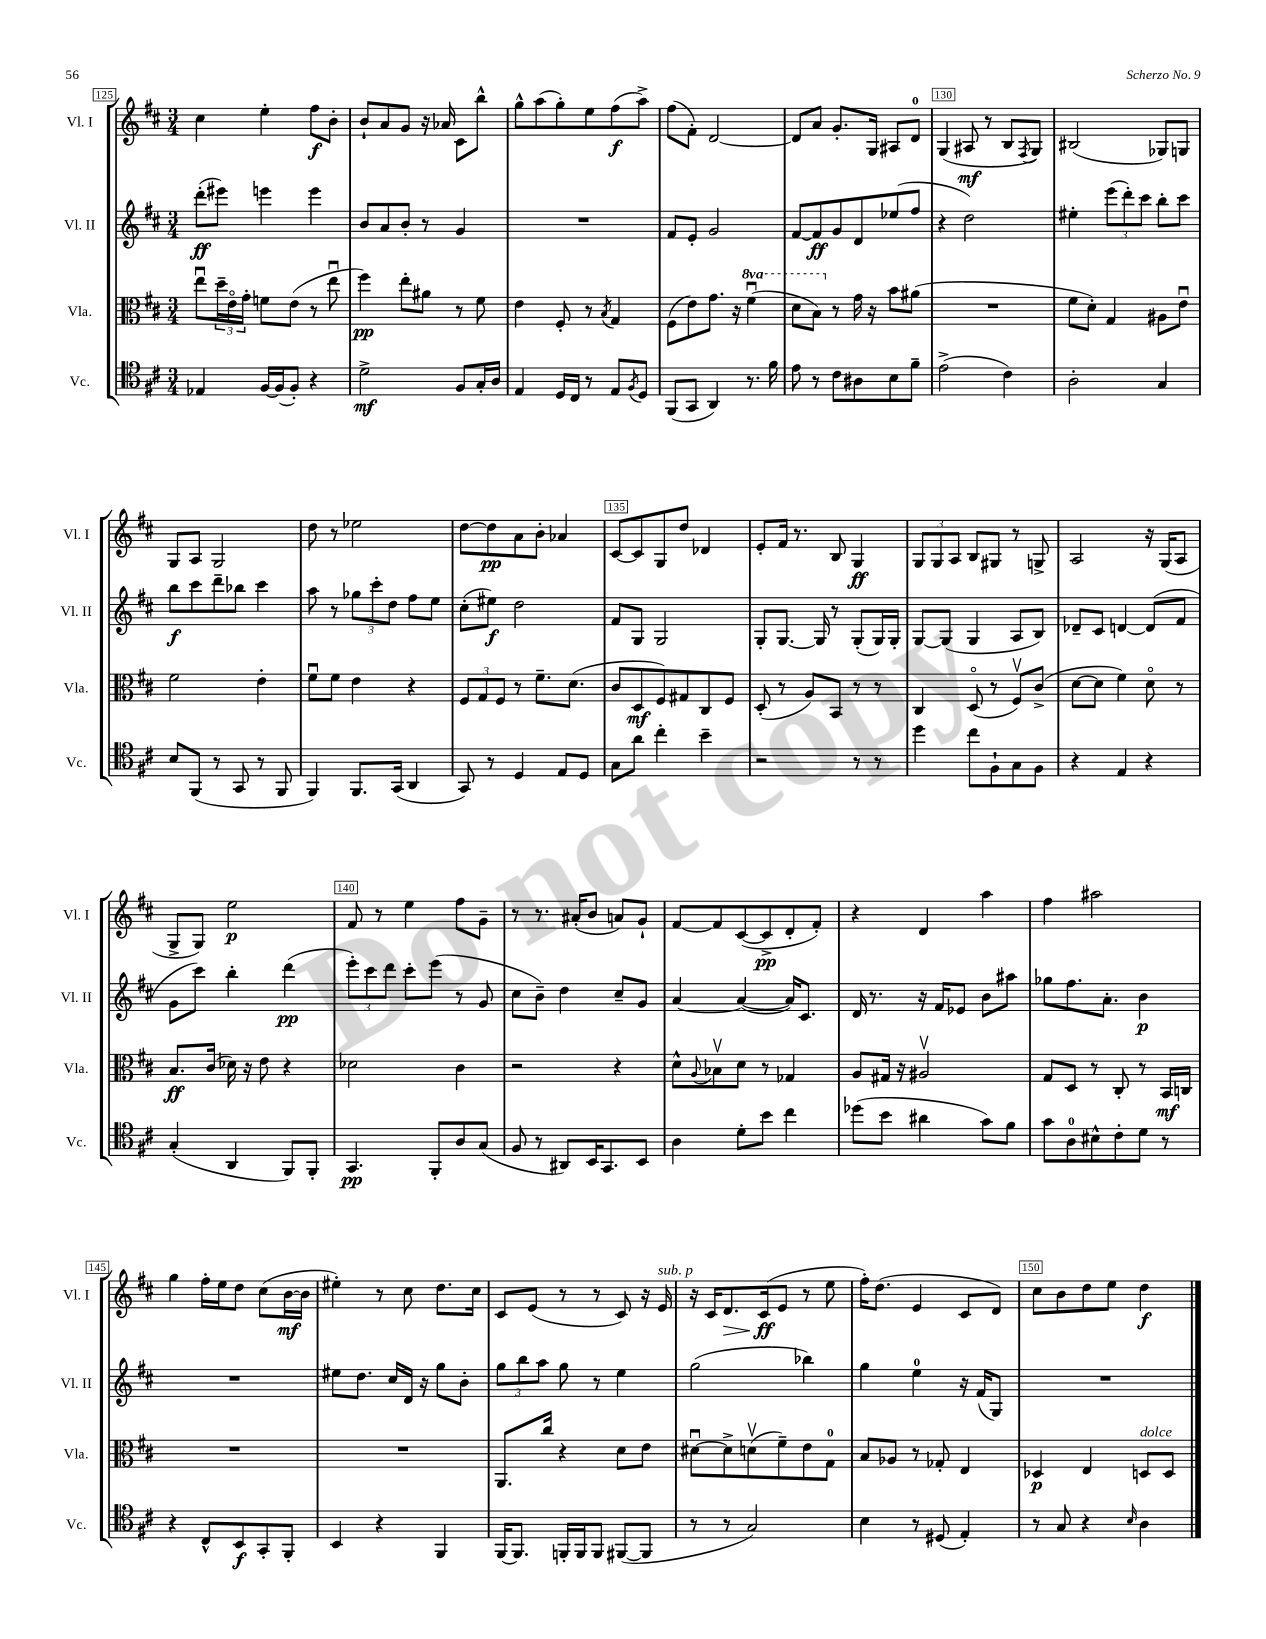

**kern	**kern	**kern	**kern
*staff4	*staff3	*staff2	*staff1
*clefC4	*clefC3	*clefG2	*clefG2
*k[f#c#]	*k[f#c#]	*k[f#c#]	*k[f#c#]
*M3/4	*M3/4	*M3/4	*M3/4
4E-/	8eeu\L	(8ddd'\L	4cc#\
.	24dd~\L	8eee#\J)	.
.	24eo\	.	.
.	24g'\JJ	.	.
[16F#/LL	8f\L	4eee\	4ee'\
(16F#/]J	.	.	.
8F#'/J)	(8e\J	.	.
4r	8r	4eee\	8ff#\L
.	8eeu\	.	8b'\J
=	=	=	=
2d^\	4ff#\)	8b/L	8b`/L
.	.	8a/	8a/
.	8ee'\L	8b'/J	8g/J
.	8a#\J	8r	16r
.	.	.	16a-/
8F#/L	8r	4g/	8c#\L
16G'/L	8f#\	.	8bb^^\J
16A/JJ	.	.	.
=	=	=	=
4E/	4e\	2.r	8gg^^\L
.	.	.	(8aa\
16D/LL	8F#'/	.	8gg'\)
16C#/JJ	.	.	.
8r	8r	.	8ee\
.	8qB/	.	.
8E/L	4G/	.	(8ff#\
8qF#/	.	.	.
8D/J	.	.	8aa^\J)
=	=	=	=
(8FF#/L	(8F#\L	8f#/L	(8ff#\L
8GG/J	8e\)	8e'/J	8f#'\J)
4AA/)	8.g\J	2g/	[2d/
.	16r	.	.
8.r	(4ff#u\	.	.
16f#\	.	.	.
=	=	=	=
8e\	8dd\L	[8f#/L	8d/]L
8r	8b\J)	8f#/]	8a/J
8c#\L	8r	8g/	8.g'/L
8A#\	16g\	8d/	.
.	16r	.	16G/Jk
8B\	8b\L	(8ee-/	8A#/L
8f#~\J	(8a#\J	8ff#/J	8d/J
=	=	=	=
(2e^\	2.r	4r	(4G/
.	.	2dd\)	8A#/
.	.	.	8r
4c#\)	.	.	8B/L
.	.	.	8qF#/
.	.	.	8G/J)
=	=	=	=
2A'\	8f#\L	4ee#'\	(2B#/
.	8d'\J)	.	.
.	4G/	(12eee\L	.
.	.	12ddd'\)	.
.	.	12ccc#\J	.
4G/	8A#\L	8bb'\L	8G-/L)
.	8eu\J	8ccc#\J	8G/J
=	=	=	=
8B/L	2f#\	8bb\L	8G/L
(8FF#/J	.	8ccc#\	8A/J
8r	.	8ddd~\	2G/
8GG/	.	8bb-\J	.
8r	4e'\	4ccc#\	.
8FF#/	.	.	.
=	=	=	=
4FF#/)	8f#u\L	8aa\	8dd\
.	8f#\J	8r	8r
8.FF#/L	4e\	12gg-\L	2ee-\
.	.	12ccc#'\	.
.	.	12dd\J	.
(16GG/Jk	.	.	.
4AA/	4r	8ff#\L	.
.	.	8ee\J	.
=	=	=	=
8GG/)	12F#/L	(8cc#'\L	[8dd\L
.	12G/	.	.
8r	.	8ee#\J)	8dd\]
.	12F#/J	.	.
4D/	8r	2dd\	8a\
.	8.f#~\L	.	8b'\J
8E/L	.	.	4a-/
.	(8.d\J	.	.
8D/J	.	.	.
=	=	=	=
8G\L	8c#/L	8f#/L	[8c#/L
8a\J	8D/	8G/J	8c#/]
4cc#'\	8F#/)	2G/	8G/
.	8G#/	.	8dd/J
4b~\	8C#/	.	4d-/
.	8F#/J	.	.
=	=	=	=
2r	(8D'/	8G'/L	8e'/L
.	8r	[8.G/J	16f#/Jk
.	.	.	8.r
.	8A/L)	.	.
.	.	16G/]	.
.	8BB/J	8r	8B/
8r	8r	(8G'/L	4G/
8r	8r	16G/L)	.
.	.	16G'/JJ	.
=	=	=	=
4dd\	4C#/	[8G/L	12G/L
.	.	.	12G/
.	.	(8G/]J	.
.	.	.	12A/J
8cc#\L	(8Do/	4G/	8B/L
8F#`\	8r	.	8G#/J
8G\	8F#v/L)	8A/L	8r
8F#\J	(8c#^/J	8B/J)	8G^/
=	=	=	=
4r	[8d\L	8d-~/L	2A/
.	8d\]J	8c#/J	.
4E/	4f#\)	[4d/	.
4r	8do\	(8d/]L	16r
.	.	.	(16G/LK
.	8r	8f#/J	8A/J
=	=	=	=
(4G'/	8.B/L	8g\L	8G^/L
.	.	8ccc#\J)	8G/J)
.	(16c#/Jk	.	.
4AA/	16d-\)	4bb'\	2ee\
.	16r	.	.
.	8e\	.	.
8FF#/L)	4r	(4ddd\	.
8FF#'/J	.	.	.
=	=	=	=
4.GG/	2d-\	12eee'\L)	8f#/
.	.	12ccc#\	.
.	.	.	8r
.	.	12ddd\J	.
.	.	8ccc#'\L	4ee\
8FF#'/L	.	(8eee\J	.
8A/	4c#\	8r	8ff#\L
(8G/J	.	8g/	8g~\J
=	=	=	=
8F#/	2r	8cc#\L	8r
8r	.	8b~\J)	8.r
8AA#/L)	.	4dd\	.
.	.	.	(16a#'/LK
16BB/K	.	.	8b/J
8.GG/	.	.	.
.	4r	8cc#~/L	8a/L)
8BB/J	.	8g/J	8g`/J
=	=	=	=
4A\	8d^^\L	[4a/	[8f#/L
.	8qqA/	.	.
.	8B-v\	.	8f#/]
8d'\L	8d\J	(4a/_	([8c#/
8b\J	8r	.	8c#^/]
4cc#\	4G-/	16a/]LK)	8d'/
.	.	8.c#/J	.
.	.	.	8f#'/J)
=	=	=	=
(8dd-\L	8A/L	16d/	4r
.	.	8.r	.
8b\J	16G#/Jk	.	.
.	16r	.	.
4a#\	2A#v/	16r	4d/
.	.	16f#/LK	.
.	.	8e-/J	.
8g\L)	.	8b\L	4aa\
8f#\J	.	8aa#\J	.
=	=	=	=
8g\L	8G/L	8gg-\L	4ff#\
8A\	8D/J	8.ff#\	.
8B#^^\	8r	.	2aa#\
.	.	8.a'\J	.
8c#'\	8C#'/	.	.
8d\J	8r	4b\	.
8r	16BB/LL	.	.
.	16C/JJ	.	.
=	=	=	=
4r	2.r	2.r	4gg\
8C#^^/L	.	.	16ff#'\LL
.	.	.	16ee\J
8BB/	.	.	8dd\J
8GG'/	.	.	(8cc#\L
8FF#'/J	.	.	[16b\L
.	.	.	16b\]JJ
=	=	=	=
4BB/	2.r	8ee#\L	4ee#'\)
.	.	8.dd\J	.
4r	.	.	8r
.	.	16cc#/LL	.
.	.	16d/JJ	8cc#\
.	.	16r	.
4FF#/	.	8gg\L	8.dd\L
.	.	8b'\J	.
.	.	.	16cc#\Jk
=	=	=	=
[16FF#/LK	8.AA/L	12gg\L	8c#/L
8.FF#/]J	.	.	.
.	.	12bb\	.
.	.	.	(8e/J
.	.	12aa\J	.
.	16cc#/Jk	.	.
16FF'/LL	4r	8gg\	8r
16FF/J	.	.	.
8FF/J	.	8r	8r
([8FF#/L	8d\L	4ee\	8c#/)
8FF#/]J	8e\J	.	16r
.	.	.	16e/
=	=	=	=
8r	[8d#u\L	(2gg\	16r
.	.	.	16c#/LK
8r	8d#^\]	.	8.d/
2G/)	(8dv\	.	.
.	.	.	(16c#/k
.	8f#~\)	.	8e/J
.	8e\	4bb-\)	8r
.	8G\J	.	8ee\
=	=	=	=
4B\	8B/L	4gg\	16ff#'\LK)
.	.	.	(8.dd\J
.	8A-/J	.	.
8r	8r	4ee\	4e/
(8D#/	8G-'/	.	.
4E'/)	4E/	16r	8c#/L
.	.	(16f#/LK	.
.	.	8G/J)	8d/J)
=	=	=	=
8r	4D-/	2.r	8cc#\L
8G/	.	.	8b\
4r	4E/	.	8dd\
.	.	.	8ee\J
16qqB/	.	.	.
4A\	8D/L	.	4dd\
.	8D/J	.	.
==	==	==	==
*-	*-	*-	*-
